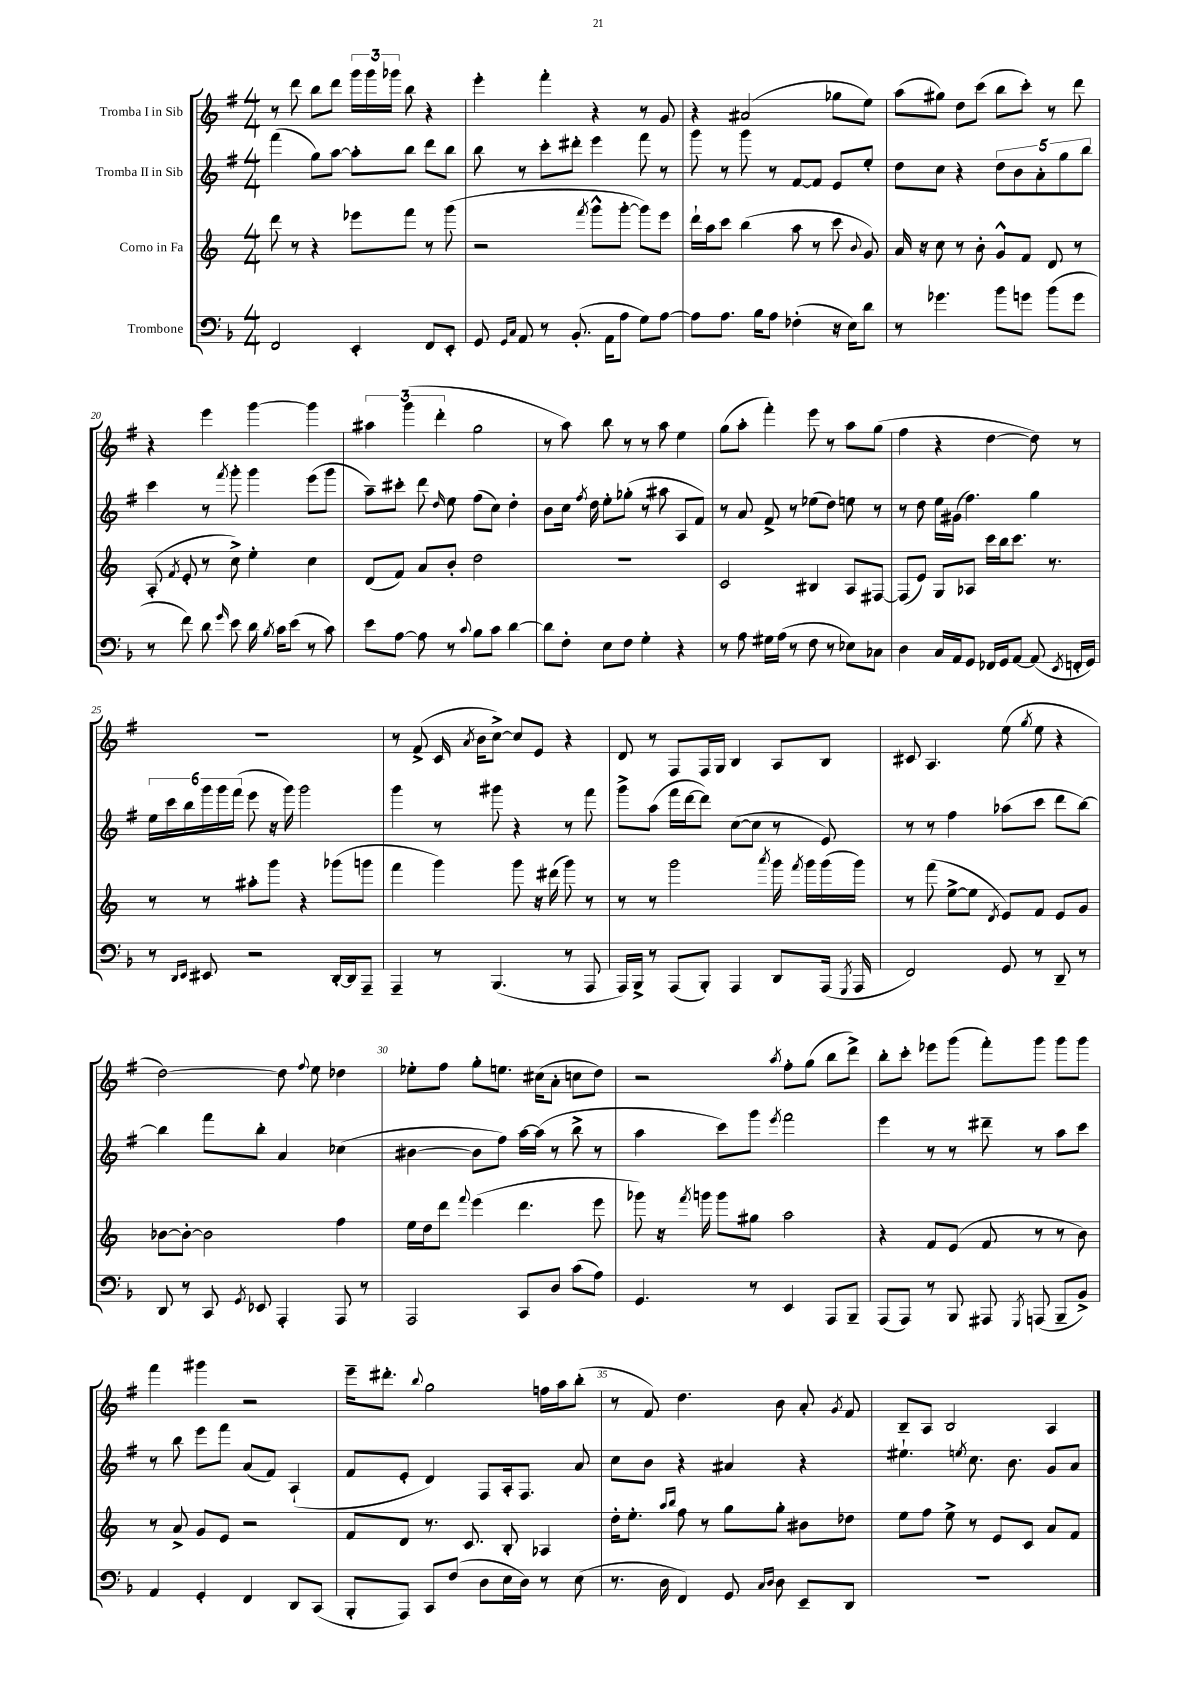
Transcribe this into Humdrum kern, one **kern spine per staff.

**kern	**kern	**kern	**kern
*part4	*part3	*part2	*part1
*staff4	*staff3	*staff2	*staff1
*I"Trombone	*I"Corno in Fa	*I"Tromba II in Sib	*I"Tromba I in Sib
*clefF4	*clefG2	*clefG2	*clefG2
*k[b-]	*k[]	*k[f#]	*k[f#]
*M4/4	*M4/4	*M4/4	*M4/4
=16	=16	=16	=16
2FF/	8ddd\	(4fff#\	8r
.	8r	.	8ddd\
.	4r	8gg\L)	8bb\L
.	.	[8aa\J	8ddd\J
4EE'/	8eee-X\L	8aa'\L]	24ggg\LL
.	.	.	24ggg\
.	.	.	24ggg-X\JJ
.	8fff\J	8bb\J	8bb\
8FF/L	8r	8ddd\L	4r
8EE'/J	(8ggg\	8bb\J	.
=17	=17	=17	=17
8GG/	2r	8bb\	4eee'\
16qqGG/LL	.	.	.
16qqC/JJ	.	.	.
8AA/	.	8r	.
8r	.	8ccc'\L	4fff#'\
(8.BB-'/	.	8ddd#X'\J	.
.	8qfff/	.	.
.	8ggg^^\L	4eee\	4r
16AA\KL	.	.	.
8A\J	[8ggg'\J	.	.
8G\L)	8ggg\L])	8fff#\	8r
[8A\J	8eee\J	8r	8g/
=18	=18	=18	=18
8A\L]	16ddd`\LL	8ggg\	4r
.	16aa\J	.	.
8.A\J	8ccc\J	8r	.
.	(4bb\	8ggg\	(2a#X/
16B-\KL	.	.	.
8A\J	.	8r	.
(4F-X'\	8aa\	[8f#/L	.
.	8r	8f#/J]	.
16r	8ccc\	8e/L	8gg-X\L
16E\KL)	.	.	.
.	8qqb/	.	.
8d\J	8g/)	8ee'/J	8ee\J)
=19	=19	=19	=19
8r	16a/	8dd\L	(8aa\L
.	16r	.	.
4.g-X\	8cc\	8cc\J	8gg#X\J)
.	8r	4r	8dd\L
.	8b'\	.	(8ccc\J
8b-\L	8g^^/L	10dd\L	8bb\L
.	.	10b\	.
8gn\J	8f/J	.	8ccc'\J)
.	.	10a'\	.
(8b-\L	8d/	.	8r
.	.	10gg\	.
8g\J	8r	.	8ddd\
.	.	10bb\J	.
!!LO:LB:g=z
=20	=20	=20	=20
8r	(8A'/	4ccc\	4r
.	8qf/	.	.
8f\)	8e'/	.	.
8d\	8r	8r	4eee\
16qqg/	.	8qfff#/	.
8e\	8cc^\)	8ggg'\	.
16d\	4ee'\	4ggg\	[4ggg\
8qB-/	.	.	.
16c\KL	.	.	.
(8e\J	.	.	.
8r	4cc\	(8eee\L	4ggg\]
8c\)	.	8ggg\J	.
=21	=21	=21	=21
8e\L	(8d/L	8aa~\L)	6aa#X\
[8A\J	8f/J)	8ccc#X'\J	.
.	.	.	(6ggg\
8A\]	8a/L	8ddd\	.
.	.	.	6ddd'\
.	.	16qqdd/	.
8r	8b'/J	8ee\	.
8qqc/	.	.	.
8B-\L	2dd\	(8ff#\L	2gg\
8c\J	.	8cc\J)	.
[4d\	.	4dd'\	.
=22	=22	=22	=22
8d\L]	1r	8b\L	8r
8F'\J	.	16cc\Jk	8aa\)
.	.	8qff#/	.
.	.	16dd\	.
8E\L	.	8ee'\L	8bb\
8F\J	.	(8gg-X'\J	8r
4G'\	.	8r	8r
.	.	8aa#X\	8aa\
4r	.	8A/L	4ee\
.	.	8f#/J)	.
=23	=23	=23	=23
8r	2c/	8r	(8gg\L
8A\	.	8a/	8aa'\J
16G#X\LL	.	8f#^/	4fff#'\)
(16A\JJ	.	.	.
8r	.	8r	.
8F\	4B#X/	(8ee-X\L	8eee\
8r	.	8dd\J)	8r
8E-X\L)	8A/L	8een\	8aa\L
8C-X\J	[8F#X/J	8r	(8gg\J
=24	=24	=24	=24
4D\	(8F#/L]	8r	4ff#\
.	8e/J)	8dd\	.
16C/LL	8G/L	16ee\LL	4r
16AA/J	.	(16g#X\JJ	.
8GG/J	8A-X/J	4.ff#\)	.
16FF-X/LL	16ccc\LL	.	[4dd\
16GG/J	16bb\J	.	.
[8AA/J	8.ccc\J	.	.
(8AA/]	.	4gg\	8dd\])
.	8.r	.	.
8qEE/	.	.	.
16FFn'/LL	.	.	8r
16GG/JJ)	.	.	.
!!LO:LB:g=z
=25	=25	=25	=25
8r	8r	24ee\LL	1r
.	.	24ccc\	.
.	.	24bb\	.
16qqDD/LL	.	.	.
16qqEE/JJ	.	.	.
8EE#X/	8r	24ggg\	.
.	.	24ggg\	.
.	.	(24fff#\JJ	.
2r	8aa#X'\L	8eee\	.
.	8ggg\J	16r	.
.	.	16ggg\)	.
.	4r	2ggg\	.
[16DD'/LL	(8ggg-X\L	.	.
16DD/J]	.	.	.
8AAA~/J	8gggn\J	.	.
=26	=26	=26	=26
4AAA~/	4fff\	4ggg\	8r
.	.	.	(8f#^/
8r	4ggg\)	8r	16c/
.	.	.	8qa/
.	.	.	16b\KL
(4.BBB-/	.	8ggg#X\	[8cc^\J)
.	8ggg\	4r	8cc/L]
.	16r	.	8e/J
.	(16ddd#X\	.	.
8r	8ggg\)	8r	4r
8AAA/	8r	8fff#\	.
=27	=27	=27	=27
16AAA/LL)	8r	8ggg^\L	8d/
16BBB-^/JJ	.	.	.
8r	8r	(8aa\J	8r
(8AAA/L	2ggg\	16fff#\LL	8F#/L
.	.	[16ddd\J	.
8BBB-'/J)	.	8ddd\J])	16F#/L
.	.	.	16G/JJ
4AAA/	.	([8cc\L	4B/
.	.	8cc\J]	.
.	8qaaa/	.	.
8DD/L	16ggg\	8r	8A/L
.	8qfff/	.	.
.	16ggg\LL	.	.
(16AAA/Jk	(16ggg\	8e/)	8B/J
8qGGG/	.	.	.
16AAA/	16ggg\JJ)	.	.
=28	=28	=28	=28
2FF/)	8r	8r	8c#X/
.	(8fff\	8r	4.A/
.	[8ee^\L	4ff#\	.
.	8ee\J]	.	.
.	8qd/	.	.
8GG/	8e/L)	(8aa-X\L	(8ee\
.	.	.	8qgg/
8r	8f/J	8ccc\J	8ee\
8DD~/	8e/L	8ddd\L	4r
8r	8g/J	[8bb\J)	.
!!LO:LB:g=z
=29	=29	=29	=29
8DD/	[8b-X\L	4bb\]	[2dd\)
8r	8b-'\J_	.	.
8CC/	2b-\]	8fff#\L	.
8qGG/	.	.	.
8EE-X/	.	8bb'\J	.
4AAA'/	.	4a/	8dd\]
.	.	.	8qqff#/
.	.	.	8ee\
8AAA/	4ff\	(4cc-X\	4dd-X\
8r	.	.	.
=30	=30	=30	=30
2AAA/	16ee\LL	[4b#X\	8ee-X'\L
.	16dd\J	.	.
.	8ddd\J	.	8ff#\J
.	8qqfff/	.	.
.	(4eee\	8b#\L]	8gg'\L
.	.	8ff#\J)	8.een\J
8CC/L	4.ddd\	[16aa\LL	.
.	.	(16aa\JJ]	(16cc#X\KL
8D/J	.	8r	8a'\J
(8c\L	.	8bb^\	8ccn\L
8A\J)	8eee\	8r	8dd\J)
=31	=31	=31	=31
4.GG/	8ggg-X\)	4aa\	2r
.	16r	.	.
.	8qfff/	.	.
.	16gggn\	.	.
.	8ggg\L	8ccc\L)	.
8r	8gg#X\J	8ggg\J	.
.	.	8qeee/	8qaa/
4EE/	2aa\	2fff#\	8ff#'\L
.	.	.	(8gg\J
8AAA/L	.	.	8bb\L
8BBB-~/J	.	.	8ddd^\J)
=32	=32	=32	=32
(8AAA/L	4r	4eee\	8bb'\L
8AAA/J)	.	.	8ccc'\J
8r	8f/L	8r	8eee-X\L
8BBB-/	(8e/J	8r	(8ggg\J
8AAA#X/	8f/	8ddd#X~\	8fff#'\L)
8qGGG/	.	.	.
(8AAAn/	8r	8r	8ggg\J
8BBB-~/L	8r	8aa\L	8ggg\L
8BB-^/J)	8b\)	8ccc\J	8ggg\J
!!LO:LB:g=z
=33	=33	=33	=33
4AA/	8r	8r	4fff#\
.	8a^/	8bb\	.
4GG'/	8g/L	8eee\L	4ggg#X\
.	8e/J	8fff#\J	.
4FF/	2r	(8a/L	2r
.	.	8f#/J)	.
8DD/L	.	(4A`/	.
(8CC/J	.	.	.
=34	=34	=34	=34
8BBB-'/L	8f/L	8f#/L	16eee~\KL
.	.	.	8.ddd#X'\J
8AAA/J)	8d/J	8e'/J	.
.	.	.	8qqbb/
8CC/L	8.r	4d/)	2gg\
(8F/J	.	.	.
.	8.c/	.	.
8D\L	.	8F#/L	.
16E\L	8B'/	16A'/k	.
16D\JJ)	.	8.F#/J	.
8r	4A-X/	.	16ffn\LL
.	.	.	16aa\J
(8E\	.	8a/	(8bb'\J
=35	=35	=35	=35
8.r	16dd'\KL	8cc\L	8r
.	8.ee'\J	.	.
.	.	8b\J	8f#/)
16D\	.	.	.
.	16qqaa/LL	.	.
.	16qqbb/JJ	.	.
4FF/)	8ff\	4r	4.dd\
.	8r	.	.
8GG/	8gg\L	4a#X/	.
16qqC/LL	.	.	.
16qqD/JJ	.	.	.
8D\	8gg'\J	.	8b\
8EE~/L	8b#X\L	4r	8a'/
.	.	.	8qg/
8DD/J	8dd-X\J	.	8f#/
=36	=36	=36	=36
1r	8ee\L	4.ee#X`\	8B~/L
.	8ff\J	.	8A/J
.	8ee^\	.	2B/
.	.	8qeen/	.
.	8r	8.cc\	.
.	8e/L	.	.
.	.	8.b\	.
.	8c/J	.	.
.	8a/L	8g/L	4A/
.	8f/J	8a/J	.
==	==	==	==
*-	*-	*-	*-
